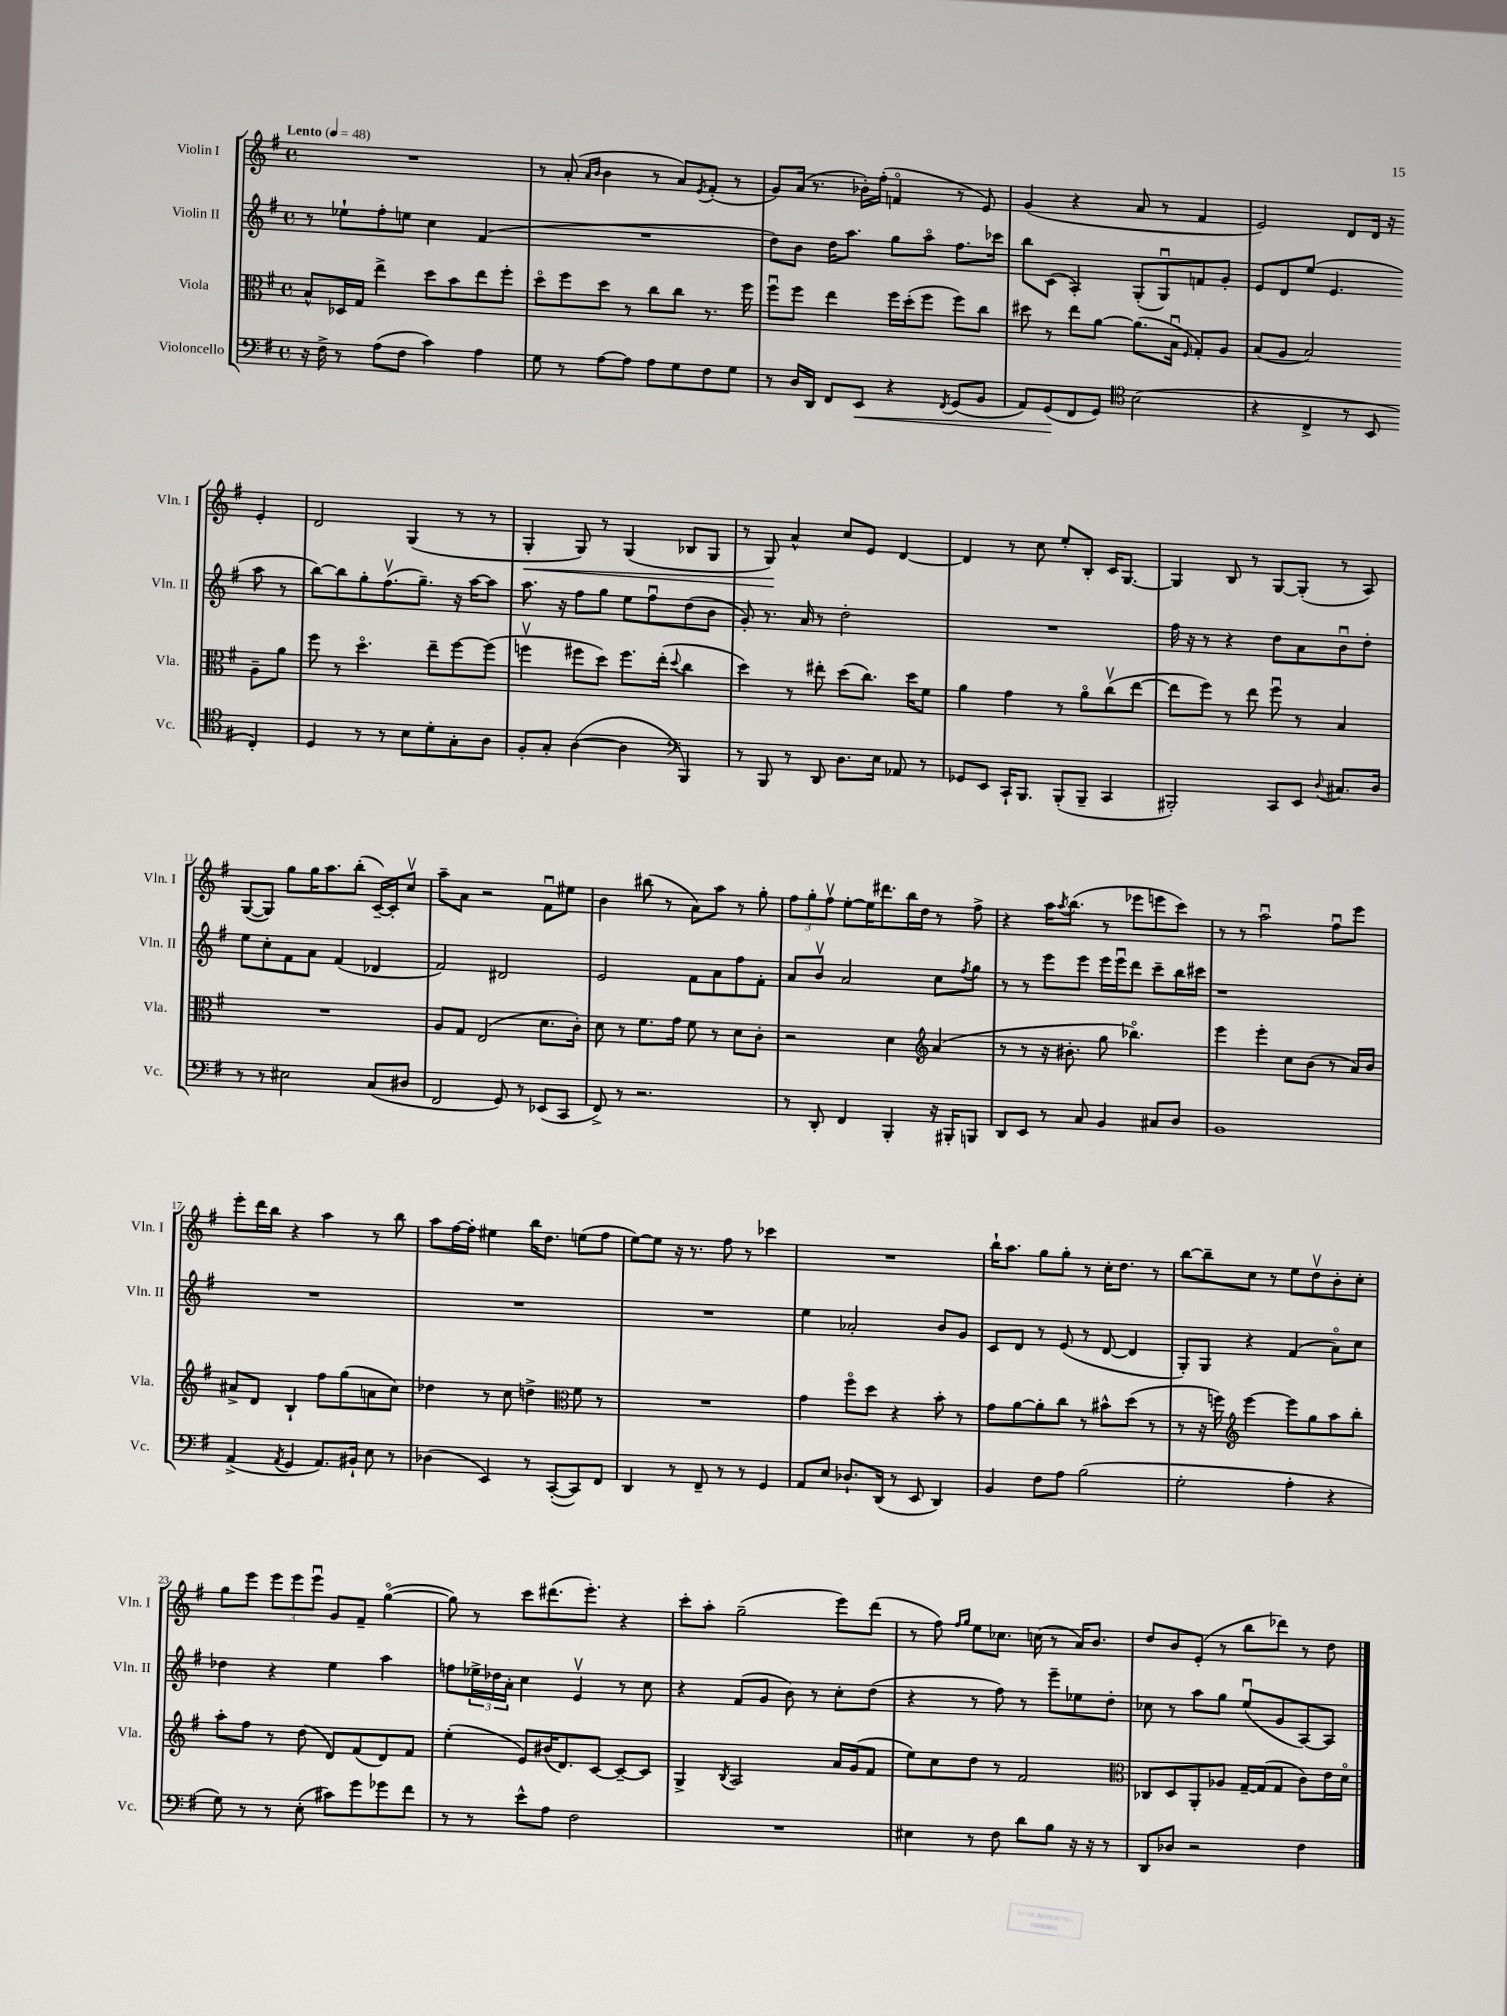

**kern	**dynam	**kern	**kern	**kern	**dynam
*part4	*part4	*part3	*part2	*part1	*part1
*staff4	*staff4	*staff3	*staff2	*staff1	*staff1
*I"Violoncello	*	*I"Viola	*I"Violin II	*I"Violin I	*
*I'Vc.	*	*I'Vla.	*I'Vln. II	*I'Vln. I	*
*clefF4	*	*clefC3	*clefG2	*clefG2	*
*k[f#]	*	*k[f#]	*k[f#]	*k[f#]	*
*M4/4	*	*M4/4	*M4/4	*M4/4	*
*met(c)	*	*met(c)	*met(c)	*met(c)	*
*MM48	*	*MM48	*MM48	*MM48	*
=1	=1	=1	=1	=1	=1
!	!	!	!	!LO:TX:a:B:t=Lento	!
16r	.	8B^^/L	8r	1r	.
16F#^\	.	.	.	.	.
8r	.	16D-X/L	8ee-X`\L	.	.
.	.	16G/JJ	.	.	.
(8A\L	.	4ee^\	8ff#'\	.	.
8F#\J	.	.	8een\J	.	.
4c\)	.	8dd\L	4cc\	.	.
.	.	8b\	.	.	.
4A\	.	8ee\	(4f#/	.	.
.	.	8ff#'\J	.	.	.
=2	=2	=2	=2	=2	=2
8G\	.	8dd\L	1r	8r	.
8r	.	8ff#\	.	(8a'/	.
.	.	.	.	16qqa/LL	.
.	.	.	.	16qqb/JJ	.
[8A\L	.	8dd\J	.	4b\	.
8A\J]	.	8r	.	.	.
8A\L	.	8cc\L	.	8r	.
8G\	.	8cc\J	.	8a/L)	.
.	.	.	.	8qe/	.
8F#\	.	8.r	.	(8f#'/J	.
8G\J	.	.	.	8r	.
.	.	16ff#\	.	.	.
=3	=3	=3	=3	=3	=3
8r	.	8ff#u\L	8dd\L)	8g/L)	.
16D/LL	.	8ff#\J	8b\J	(16a/Jk	.
16DD/JJ	.	.	.	8.r	.
8FF#/L	.	4ee\	16dd\KL	.	.
.	.	.	8.aa\J	.	.
!	!LO:HP:b	!	!	!	!
8EE/J	<	.	.	16b-X'\LL)	.
.	.	.	.	(16ff#'\JJ	.
4r	.	16ff#\LL	8gg\L	4fn/	.
.	.	(16dd'\J	.	.	.
.	.	8ff#\J	8aa\J	.	.
8qFF#/	.	.	.	.	.
(8GG/L	.	8ff#\L)	8.ff#\L	8r	.
8BB/J	.	8cc\J	.	8e/)	.
.	.	.	16ccc-X\Jk	.	.
=4	=4	=4	=4	=4	=4
8AA/L)	.	8dd#X\	8bb\L	(4g/	.
(8GG/	.	8r	(8c\J	.	.
8FF#/	[	8ee\L	4A'/)	4r	.
8GG/J)	.	[8a\J	.	.	.
*clefC4	*	*	*	*	*
(2B\	.	(8.a\L]	(8G'/L	8a/	.
.	.	.	8Gu/)	8r	.
.	.	16Bu\Jk	.	.	.
.	.	16qqF#/	.	.	.
.	.	8G'/L)	8fn/	4f#/	.
.	.	8A/J	8g'/J	.	.
=5	=5	=5	=5	=5	=5
4r	.	(8B/L	8e/L	2e/)	.
.	.	8A/J	8d/	.	.
4C^/	.	2B/)	(8ee/J	.	.
.	.	.	4.e/	.	.
8r	.	.	.	8d/L	.
8BB/	.	.	.	16d/Jk	.
.	.	.	.	16r	.
4C'/)	.	8A~\L	8aa\	4e'/	.
.	.	8a\J	8r	.	.
!!LO:LB:g=z
=6	=6	=6	=6	=6	=6
4D/	.	8ff#\	[8bb\L)	2d/	.
.	.	8r	8bb\]	.	.
8r	.	4.dd\	8gg'\	.	.
8r	.	.	(8.ff#v\	.	.
8B\L	.	.	.	(4G/	.
.	.	.	8.gg~\J)	.	.
8d'\	.	8ee~\L	.	.	.
8G'\	.	[8ff#\	16r	8r	.
.	.	.	[16aa\KL	.	.
8A\J	.	(8ff#\J]	8aa\J]	8r	.
=7	=7	=7	=7	=7	=7
!	!	!	!	!	!LO:HP:b
8F#'/L	.	4ffnv\	8.aa\	4G'/	<
8G'/J	.	.	.	.	.
.	.	.	16r	.	.
([4A\	.	8ff#X\L	8ff#\L	8G/)	.
.	.	8dd\J)	8gg\J	8r	.
4A\]	.	8.ff#\L	8ee\L	(4G/	.
.	.	.	8ff#u\	.	.
.	.	(16ee'\Jk	.	.	.
*clefF4	*	*	*	*	*
.	.	8qqdd/	.	.	.
4BBB/)	.	4cc\	(8dd\	8B-X/L	.
.	.	.	8b\J	8G/J	.
=8	=8	=8	=8	=8	=8
8r	.	4dd\)	8g'/)	8r	.
8BBB/	.	.	8.r	8G/)	.
8r	.	8r	.	4a^^/	[
.	.	.	16a/	.	.
8DD/	.	8ee#X'\	8r	.	.
8.D\L	.	(8dd\L	2dd'\	8cc/L	.
.	.	8.cc\J)	.	8e/J	.
16E\Jk	.	.	.	.	.
8AA-X/	.	.	.	[4d/	.
.	.	16dd\KL	.	.	.
8r	.	8f#\J	.	.	.
=9	=9	=9	=9	=9	=9
8GG-X/L	.	4a\	1r	4d/]	.
8EE/J	.	.	.	.	.
16CC`/KL	.	4g\	.	8r	.
8.BBB/J	.	.	.	.	.
.	.	.	.	8cc\	.
(8BBB'/L	.	8r	.	8ee'/L	.
8BBB~/J	.	8a\L	.	8B'/J	.
4CC/	.	(8ccv\	.	16c/KL	.
.	.	.	.	[8.G/J	.
.	.	[8ee\J	.	.	.
=10	=10	=10	=10	=10	=10
2BBB#X'/)	.	8ee\L]	16ff#\	4G/]	.
.	.	.	16r	.	.
.	.	8ff#\J)	8r	.	.
.	.	8r	4r	8B/	.
.	.	8ee\	.	8r	.
8CC/L	.	8ff#u\	8dd\L	[8G/L	.
8EE/J	.	8r	8a\	(8G'/J]	.
8qqD/	.	.	.	.	.
8.C#X/L	.	4B/	8bu\	8r	.
.	.	.	8dd'\J	8A/)	.
16D/Jk	.	.	.	.	.
!!LO:LB:g=z
=11	=11	=11	=11	=11	=11
8r	.	1r	8ee\L	([8G/L	.
8r	.	.	8cc'\	8G/J])	.
2E#X\	.	.	8f#\	8gg\L	.
.	.	.	8a\J	16gg\K	.
.	.	.	.	8.aa\	.
.	.	.	(4f#/	.	.
.	.	.	.	(8bb'\J	.
(8C/L	.	.	4d-X/	[16c~/LL)	.
.	.	.	.	16c'/J]	.
8D#X/J	.	.	.	8ccv/J	.
=12	=12	=12	=12	=12	=12
2FF#/	.	8A/L	2f#/)	8aa~\L	.
.	.	8G/J	.	8a\J	.
.	.	(2E/	.	2r	.
8GG/)	.	.	2d#X/	.	.
8r	.	.	.	.	.
(8EE-X/L	.	8.d\L	.	8f#u\L	.
8CC/J	.	.	.	8ee#X\J	.
.	.	16c'\Jk)	.	.	.
=13	=13	=13	=13	=13	=13
8FF#^/)	.	8d\	2e/	4b\	.
8r	.	8r	.	.	.
2.r	.	8.f#\L	.	(8bb#X\	.
.	.	.	.	8r	.
.	.	16g\Jk	.	.	.
.	.	8f#\	8f#\L	8a\L)	.
.	.	8r	8a\	8aa\J	.
.	.	8d\L	8ff#\	8r	.
.	.	8c'\J	8f#'\J	8gg'\	.
=14	=14	=14	=14	=14	=14
8r	.	2r	8a/L	12ff#\L	.
.	.	.	.	12gg'\	.
8DD'/	.	.	8bv/J	.	.
.	.	.	.	12ff#v\J	.
4FF#/	.	.	2a/	[8ee'\L	.
.	.	.	.	16ee\K]	.
.	.	.	.	8.ddd#X\	.
4BBB'/	.	4d\	.	.	.
.	.	.	.	16bb\L	.
.	.	.	.	16dd\JJ	.
*	*	*clefG2	*	*	*
16r	.	(4a/	8cc\L	8r	.
16BBB#X'/KL	.	.	.	.	.
.	.	.	8qff#/	.	.
8BBBn/J	.	.	8gg\J	8ff#^\	.
=15	=15	=15	=15	=15	=15
8DD/L	.	8r	8r	4r	.
8EE/J	.	8r	8r	.	.
8r	.	16r	8eee\L	16aa\KL	.
.	.	.	.	8qaa/	.
.	.	8.b#X'\	.	(8.bb\J	.
8C/	.	.	8eee\J	.	.
4BB/	.	8gg\	16eee\LL	8r	.
.	.	.	16eeeu\J	.	.
.	.	4.bb-X\)	8ddd\J	8eee-X\L	.
8C#X/L	.	.	8ccc~\L	8eeen\	.
8D/J	.	.	16bb\L	8ccc\J)	.
.	.	.	16ccc#X\JJ	.	.
=16	=16	=16	=16	=16	=16
1BB	.	4eee\	1r	8r	.
.	.	.	.	8r	.
.	.	4eee'\	.	2aau\	.
.	.	8cc\L	.	.	.
.	.	(8b\J	.	.	.
.	.	8r	.	8ff#u\L	.
.	.	16a/LL)	.	8eee\J	.
.	.	16b/JJ	.	.	.
!!LO:LB:g=z
=17	=17	=17	=17	=17	=17
(4AA^/	.	8a#X^/L	1r	8eee'\L	.
.	.	8d/J	.	16ddd\L	.
.	.	.	.	16bb\JJ	.
8qAA/	.	.	.	.	.
4GG/	.	4B`/	.	4r	.
8.AA/L)	.	8ff#\L	.	4aa\	.
.	.	(8gg\	.	.	.
16BB#X`/Jk	.	.	.	.	.
8E\	.	8an\	.	8r	.
8r	.	8cc\J)	.	8bb\	.
=18	=18	=18	=18	=18	=18
(4D-X\	.	4dd-X\	1r	8aa\L	.
.	.	.	.	[16ff#\L	.
.	.	.	.	16ff#'\JJ]	.
4EE/)	.	8r	.	4ee#X\	.
.	.	8cc\	.	.	.
8r	.	4ddn^\	.	16bb\KL	.
.	.	.	.	8.dd\J	.
([8CC'/L	.	.	.	.	.
*	*	*clefC3	*	*	*
8CC/])	.	8f#\	.	(8een\L	.
8FF#/J	.	8r	.	8ff#\J	.
=19	=19	=19	=19	=19	=19
4DD/	.	1r	1r	[8ee\L)	.
.	.	.	.	8ee\J]	.
8r	.	.	.	16r	.
.	.	.	.	8.r	.
8FF#~/	.	.	.	.	.
8r	.	.	.	8ff#\	.
8r	.	.	.	8r	.
4GG/	.	.	.	4ccc-X\	.
=20	=20	=20	=20	=20	=20
8AA/L	.	4g\	4ee\	1r	.
8E/J	.	.	.	.	.
8.D-X`/L	.	8ff#\L	2a-X'/	.	.
.	.	8dd\J	.	.	.
(16DD/Jk	.	.	.	.	.
8r	.	4r	.	.	.
8EE/	.	.	.	.	.
4DD/)	.	8b'\	8b/L	.	.
.	.	8r	8g/J	.	.
=21	=21	=21	=21	=21	=21
4BB/	.	8g\L	8c/L	16bb`\KL	.
.	.	.	.	8.aa\J	.
.	.	[8a\	8d/J	.	.
8F#\L	.	8a'\]	8r	8gg\L	.
8A\J	.	8cc\J	(8e/	8gg'\J	.
(2B\	.	8r	8r	8r	.
.	.	8b#X^^\L	[8d/	16cc'\KL	.
.	.	.	.	8.dd\J	.
.	.	(8dd\J	4d/]	.	.
.	.	8r	.	8r	.
=22	=22	=22	=22	=22	=22
2G'\	.	8r	8G'/L)	[8bb\L	.
.	.	16r	8G/J	8bb~\]	.
.	.	16ffn\)	.	.	.
*	*	*clefG2	*	*	*
.	.	[4eee\	4r	8cc\J	.
.	.	.	.	8r	.
4A'\	.	8eee\L]	(4f#/	8ee\L	.
.	.	8gg\	.	8ddv\	.
4r	.	8aa\	8a\L)	8b'\	.
.	.	8bb'\J	8cc\J	8cc'\J	.
!!LO:LB:g=z
=23	=23	=23	=23	=23	=23
8G\)	.	8aa'\L	4dd-X\	8gg\L	.
8r	.	8ff#\J	.	8eee\J	.
8r	.	8r	4r	12eee\L	.
.	.	.	.	12eee\	.
(8E'\	.	(8dd\	.	.	.
.	.	.	.	12eeeu\J	.
8c#X\L)	.	8d/L)	4ee\	8g/L	.
8g\	.	(8f#/	.	8f#~/J	.
8g-X\	.	8d/)	4aa\	([4gg\	.
8f#\J	.	8f#/J	.	.	.
=24	=24	=24	=24	=24	=24
8r	.	(4ee'\	8ffn\L	8gg\])	.
8r	.	.	24ee-X^\L	8r	.
.	.	.	24dd-X\	.	.
.	.	.	24a'\JJ	.	.
8e^^\L	.	8e/L)	4cc\	8ccc\L	.
8A\J	.	(16b#X/K	.	(8.ddd#X\	.
.	.	8.d/)	.	.	.
2F#\	.	.	4ev/	.	.
.	.	.	.	8.eee'\J)	.
.	.	[8c/J	.	.	.
.	.	8c~/L_	8r	4r	.
.	.	8c/J]	8cc\	.	.
=25	=25	=25	=25	=25	=25
1r	.	4G^/	4r	8ccc'\L	.
.	.	.	.	8aa'\J	.
.	.	8qB/	.	.	.
.	.	2A/	(8f#/L	(2gg~\	.
.	.	.	8g/J	.	.
.	.	.	8b\)	.	.
.	.	.	8r	.	.
.	.	16a/LL	8cc'\L	8eee\L)	.
.	.	(16g/J	.	.	.
.	.	8f#/J	(8dd\J	(8ddd\J	.
=26	=26	=26	=26	=26	=26
4E#X\	.	8ee\L)	4r	8r	.
.	.	8cc\	.	8ff#\)	.
.	.	.	.	16qqff#/LL	.
.	.	.	.	16qqgg/JJ	.
8r	.	8dd\J	8r	8ee\L	.
8F#\	.	8r	8ff#\)	8.cc-X\J	.
8d\L	.	2f#/	8r	.	.
.	.	.	.	(16ccn\	.
8B\J	.	.	8eee~\L	8r	.
16r	.	.	8ee-X\	16a/KL)	.
16r	.	.	.	8.b/J	.
8r	.	.	8dd'\J	.	.
=27	=27	=27	=27	=27	=27
*	*	*clefC3	*	*	*
8DD/L	.	8C-X/L	8cc-X\	8dd/L	.
8D-X/J	.	8D/	8r	8b/	.
2r	.	8AA'/	8aa\L	(8e'/J	.
.	.	8A-X/J	8gg\J	8r	.
.	.	[16G~/LL	(8eeu/L	8bb\L	.
.	.	(16G/J]	.	.	.
.	.	8G/J	8g/	8ddd-X\J)	.
4F#\	.	8c\L)	[8A/)	8r	.
.	.	16e\L	8A/J]	8dd\	.
.	.	16d\JJ	.	.	.
==	==	==	==	==	==
*-	*-	*-	*-	*-	*-
